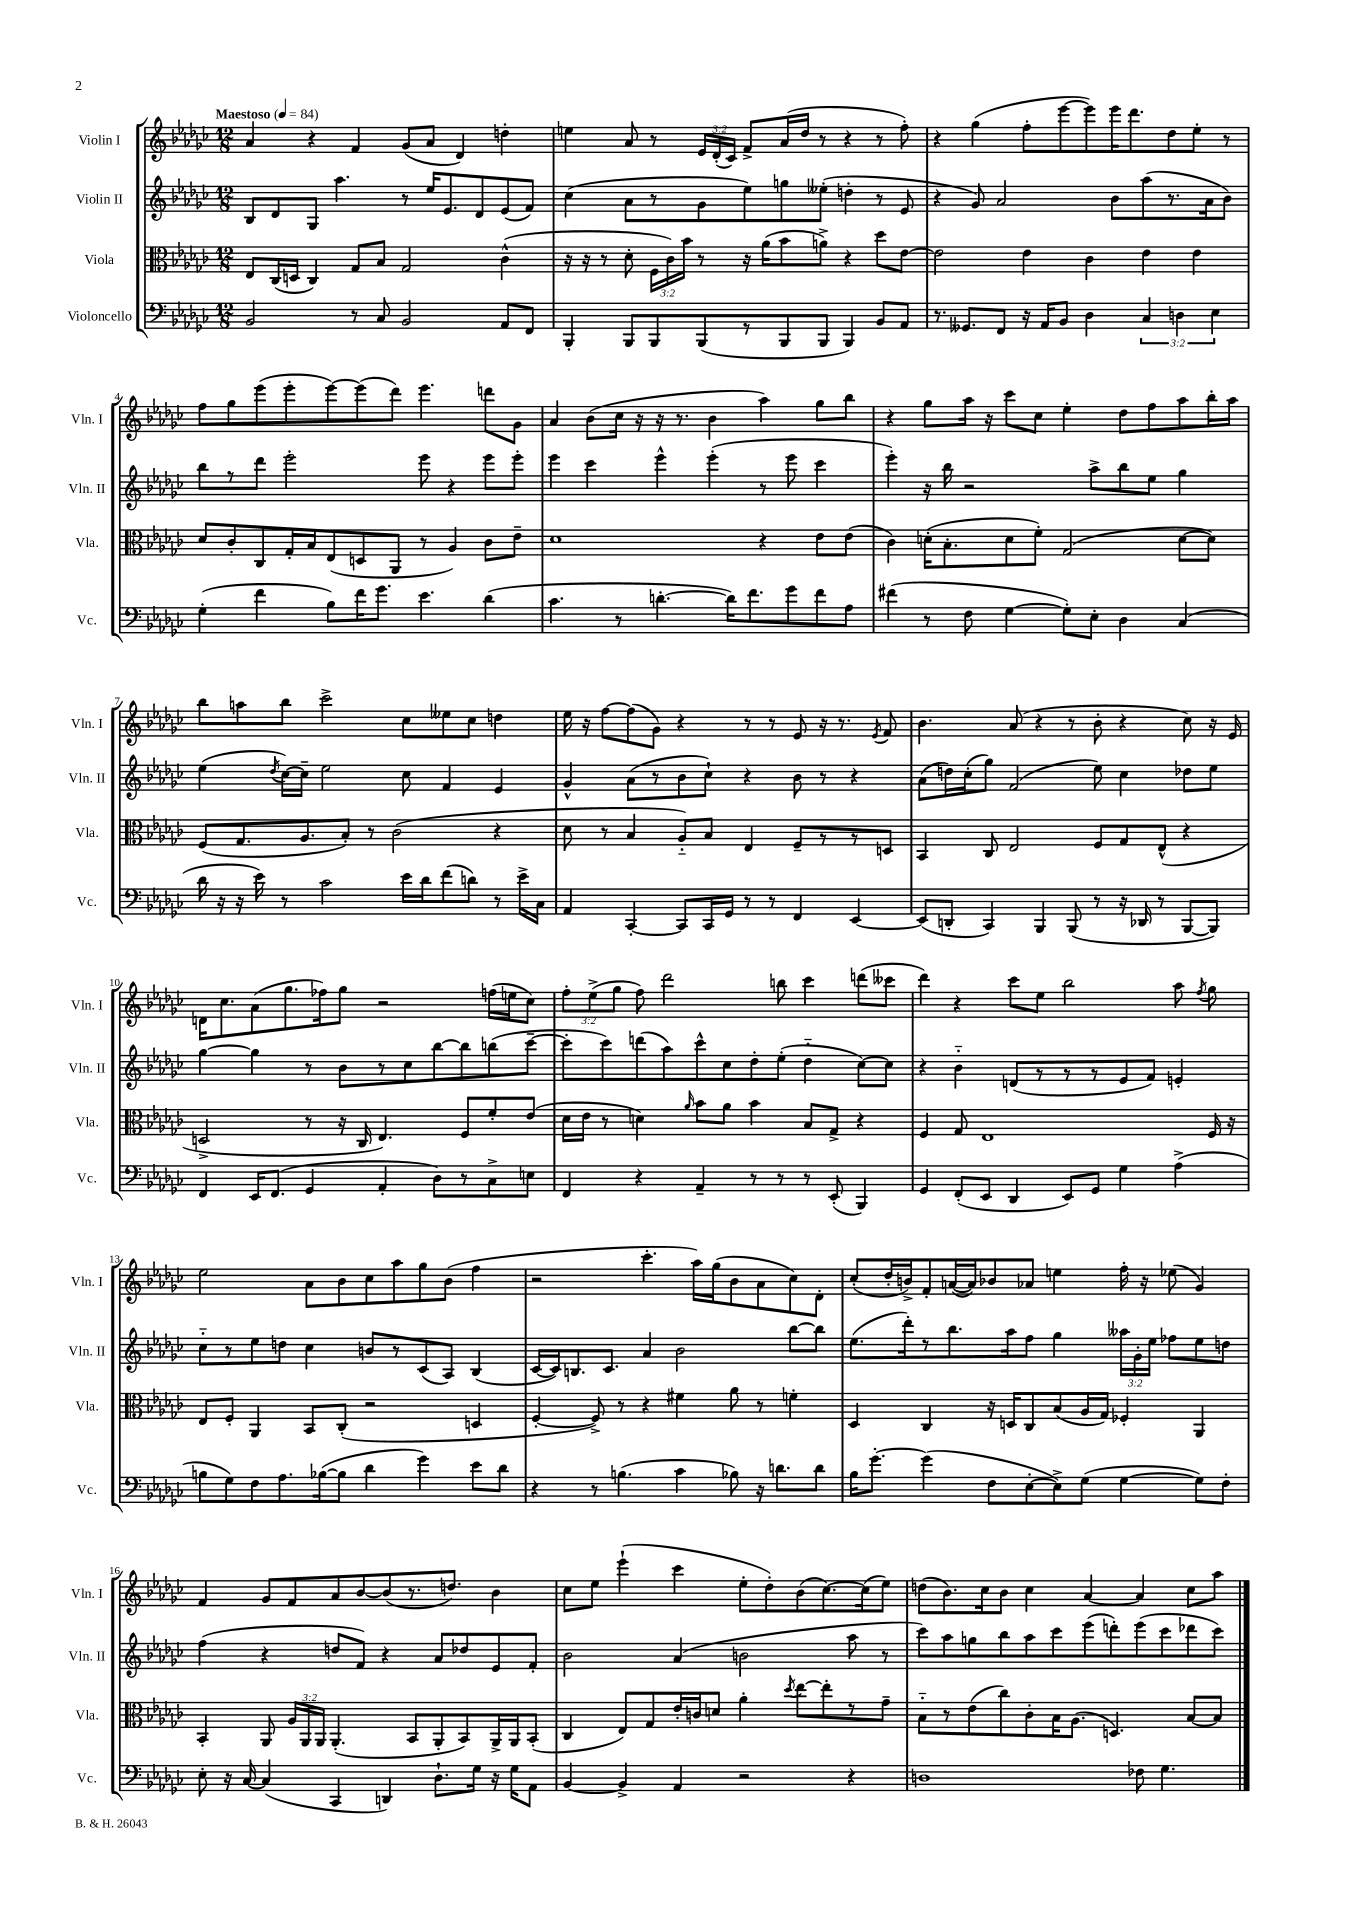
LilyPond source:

<<
\new StaffGroup <<
\new Staff = "s0" \with { instrumentName = "Violin I" shortInstrumentName = "Vln. I" } {
    \clef treble \key ges \major \numericTimeSignature \time 12/8 \override Staff.TupletNumber.text = #tuplet-number::calc-fraction-text \tempo "Maestoso" 4 = 84
    \autoBeamOff aes'4 r4 f'4 ges'8[( aes'8] des'4) d''4-. |
    e''4 aes'8 r8 \tuplet 3/2 { ees'16[ des'16-.( ces'16]) } f'8[-> aes'16( des''16] r8 r4 r8 f''8-.) |
    r4 ges''4( f''8[-. ees'''8~ ees'''8) ees'''16 des'''8. des''8 ees''8]-. r8 |
    f''8[ ges''8 ees'''8( ees'''8-. ees'''8~) ees'''8( des'''8]) ees'''4. d'''8[ ges'8] |
    aes'4 bes'8[( ces''16] r16 r16 r8. bes'4 aes''4) ges''8[ bes''8] |
    r4 ges''8[ aes''16] r16 ces'''8[ ces''8] ees''4-. des''8[ f''8 aes''8 bes''16-. aes''16] |
    bes''8[ a''8 bes''8] ces'''2-> ces''8[ eeses''8 ces''8] d''4 |
    ees''16 r16 f''8[~ f''8( ges'8]) r4 r8 r8 ees'8 r16 r8. \acciaccatura { ees'8 } f'8 |
    bes'4. aes'8( r4 r8 bes'8-. r4 ces''8) r16 ees'16 |
    d'16[ ces''8. aes'8( ges''8. fes''16) ges''8] r2 f''16[( e''16 ces''8]) |
    \tuplet 3/2 { f''8[-. ees''8->( ges''8] } f''8) des'''2 b''8 ces'''4 d'''8[( ceses'''8] |
    des'''4) r4 ces'''8[ ees''8] bes''2 aes''8 \acciaccatura { f''8 } ges''8 |
    ees''2 aes'8[ bes'8 ces''8 aes''8 ges''8 bes'8]( f''4 |
    r2 ces'''4.-. aes''16[) ges''16( bes'8 aes'8 ces''8) des'8]-. |
    ces''8[-.( des''16-. b'16->) f'8-. a'16~( a'16) bes'8 aes'8] e''4 f''16-. r16 ees''8( ges'4) |
    f'4 ges'8[ f'8 aes'8 bes'8~ bes'8( r8. d''8.]) bes'4 |
    ces''8[ ees''8] ees'''4-!( ces'''4 ees''8[-. des''8-.) bes'8( ces''8.~) ces''16( ees''8]) |
    d''8[( bes'8.) ces''16 bes'8] ces''4 aes'4~ aes'4 ces''8[ aes''8] \bar "|." |
}
\new Staff = "s1" \with { instrumentName = "Violin II" shortInstrumentName = "Vln. II" } {
    \clef treble \key ges \major \numericTimeSignature \time 12/8 \override Staff.TupletNumber.text = #tuplet-number::calc-fraction-text
    \autoBeamOff bes8[ des'8 ges8] aes''4. r8 ees''16[ ees'8. des'8 ees'8( f'8]) |
    ces''4( aes'8[ r8 ges'8 ees''8) g''8 eeses''8]-.( d''4-. r8 ees'8 |
    r4 ges'8) aes'2 bes'8[ aes''8( r8. aes'16 bes'8]) |
    bes''8[ r8 des'''8] ees'''2-. ees'''8 r4 ees'''8[ ees'''8]-. |
    ees'''4 ces'''4 ees'''4-^ ees'''4-.( r8 ees'''8 ces'''4 |
    ees'''4-.) r16 bes''16 r2 aes''8[-> bes''8 ees''8] ges''4 |
    ees''4( \acciaccatura { des''8 } ces''16[~) ces''16]-- ees''2 ces''8 f'4 ees'4 |
    ges'4-^ aes'8[( r8 bes'8 ces''8]-!) r4 bes'8 r8 r4 |
    aes'8[( d''16) ces''16-.( ges''8]) f'2( ees''8) ces''4 des''8[ ees''8] |
    ges''4~ ges''4 r8 bes'8[ r8 ces''8 bes''8~ bes''8 b''8( ces'''8]~-- |
    ces'''8[-. ces'''8) d'''8( aes''8) ces'''8-^ ces''8 des''8-. ees''8]-.( des''4-_ ces''8[~) ces''8] |
    r4 bes'4-_ d'8[( r8 r8 r8 ees'8 f'8]) e'4-. |
    ces''8[-_ r8 ees''8 d''8] ces''4 b'8[ r8 ces'8( aes8]) bes4( |
    ces'16[~ ces'16) b8. ces'8.] aes'4 bes'2 bes''8[~ bes''8] |
    ees''8.[( des'''16-.) r8 bes''8. aes''16 f''8] ges''4 \tuplet 3/2 { aeses''16[ ges'16-. ees''16] } fes''8[ ees''8 d''8] |
    f''4( r4 d''8[ f'8]) r4 aes'8[ des''8 ees'8 f'8]-. |
    bes'2 aes'4( b'2 aes''8 r8 |
    ces'''8[) aes''8 g''8 bes''8 aes''8 ces'''8 ees'''8( d'''8-.) ees'''8( ces'''8 des'''8 ces'''8]) \bar "|." |
}
\new Staff = "s2" \with { instrumentName = "Viola" shortInstrumentName = "Vla." } {
    \clef alto \key ges \major \numericTimeSignature \time 12/8 \override Staff.TupletNumber.text = #tuplet-number::calc-fraction-text
    \autoBeamOff ees8[ ces16( d16] ces4) ges8[ bes8] ges2 ces'4-^( |
    r16 r16 r8 des'8-. \tuplet 3/2 { f16[ ces'16) bes'16] } r8 r16 aes'16[( bes'8 a'8]->) r4 des''8[ ees'8]~ |
    ees'2 ees'4 ces'4 ees'4 ees'4 |
    des'8[ ces'8-. ces8 ges16-. bes16 ees8( d8 aes,8] r8 aes4) ces'8[ ees'8]-- |
    des'1 r4 ees'8[ ees'8]( |
    ces'4) d'16[-.( bes8.-. d'8 f'8]-.) ges2( d'8[~ d'8]) |
    f8[( ges8. aes8. bes8]-.) r8 ces'2( r4 |
    des'8 r8 bes4 aes8[-_) bes8] ees4 f8[-- r8 r8 d8] |
    bes,4 ces8 ees2 f8[ ges8 ees8]-^( r4 |
    d2-> r8 r16 ces16 ees4.) f8[ f'8-. ees'8]( |
    des'16[ ees'16] r8 d'4) \grace { aes'16 } bes'8[ aes'8] bes'4 bes8[ ges8]-> r4 |
    f4 ges8 ees1 f16 r16 |
    ees8[ f8]-. aes,4 bes,8[ ces8]-.( r2 d4 |
    f4~-. f8->) r8 r4 fis'4 aes'8 r8 f'4-. |
    des4 ces4 r16 d16[ ces8 bes8( aes16 ges16]) fes4-. aes,4 |
    bes,4-. aes,8 \tuplet 3/2 { aes16[ aes,16 aes,16] } aes,4.-.( bes,8[ aes,8-. bes,8) aes,16-> aes,16 bes,8]-.( |
    ces4 ees8[) ges8 ees'16-. c'16 d'8] aes'4-. \acciaccatura { des''8 } ees''8[~ ees''8-. r8 ges'8]-- |
    bes8[-_ r8 ees'8( ces''8) ces'8-. bes16 aes8.]( d4.) bes8[~ bes8] \bar "|." |
}
\new Staff = "s3" \with { instrumentName = "Violoncello" shortInstrumentName = "Vc." } {
    \clef bass \key ges \major \numericTimeSignature \time 12/8 \override Staff.TupletNumber.text = #tuplet-number::calc-fraction-text
    \autoBeamOff bes,2 r8 ces8 bes,2 aes,8[ f,8] |
    bes,,4-. bes,,8[ bes,,8 bes,,8( r8 bes,,8 bes,,8] bes,,4) bes,8[ aes,8] |
    r8. geses,8.[ f,8] r16 aes,16[ bes,8] des4 \tuplet 3/2 { ces4 d4 ees4 } |
    ges4-.( f'4 bes8[) f'16 ges'8.] ees'4. des'4( |
    ces'4. r8 d'4.~-. d'16[) f'8. ges'8 f'8 aes8] |
    fis'4( r8 f8 ges4~ ges8[-.) ees8]-. des4 ces4( |
    des'16 r16 r16 ees'16) r8 ces'2 ees'16[ des'16 f'8( d'8]) r8 ees'16[-> ces16] |
    aes,4 ces,4~-. ces,8[ ces,16 ges,16] r8 r8 f,4 ees,4~ |
    ees,8[( d,8]-. ces,4) bes,,4 bes,,8( r8 r16 des,16 r8 bes,,8[~ bes,,8]) |
    f,4 ees,16[ f,8.]( ges,4 aes,4-. des8[) r8 ces8-> e8] |
    f,4 r4 aes,4-- r8 r8 r8 ees,8-.( bes,,4) |
    ges,4 f,8[-.( ees,8] des,4 ees,8[) ges,8] ges4 aes4->( |
    b8[ ges8) f8 aes8. bes16~( bes8] des'4 ges'4) ees'8[ des'8] |
    r4 r8 b4.( ces'4 bes8) r16 d'8.[ d'8] |
    bes16[ ges'8.]~-. ges'4( f8[ ees8~-. ees8->) ges8]( ges4~ ges8[) f8]-. |
    ees8-. r16 ces16~ ces4( ces,4 d,4) des8.[-! ges16] r16 ges16[ aes,8] |
    bes,4~ bes,4-> aes,4 r2 r4 |
    d1 fes8 ges4. \bar "|." |
}
>>
>>
